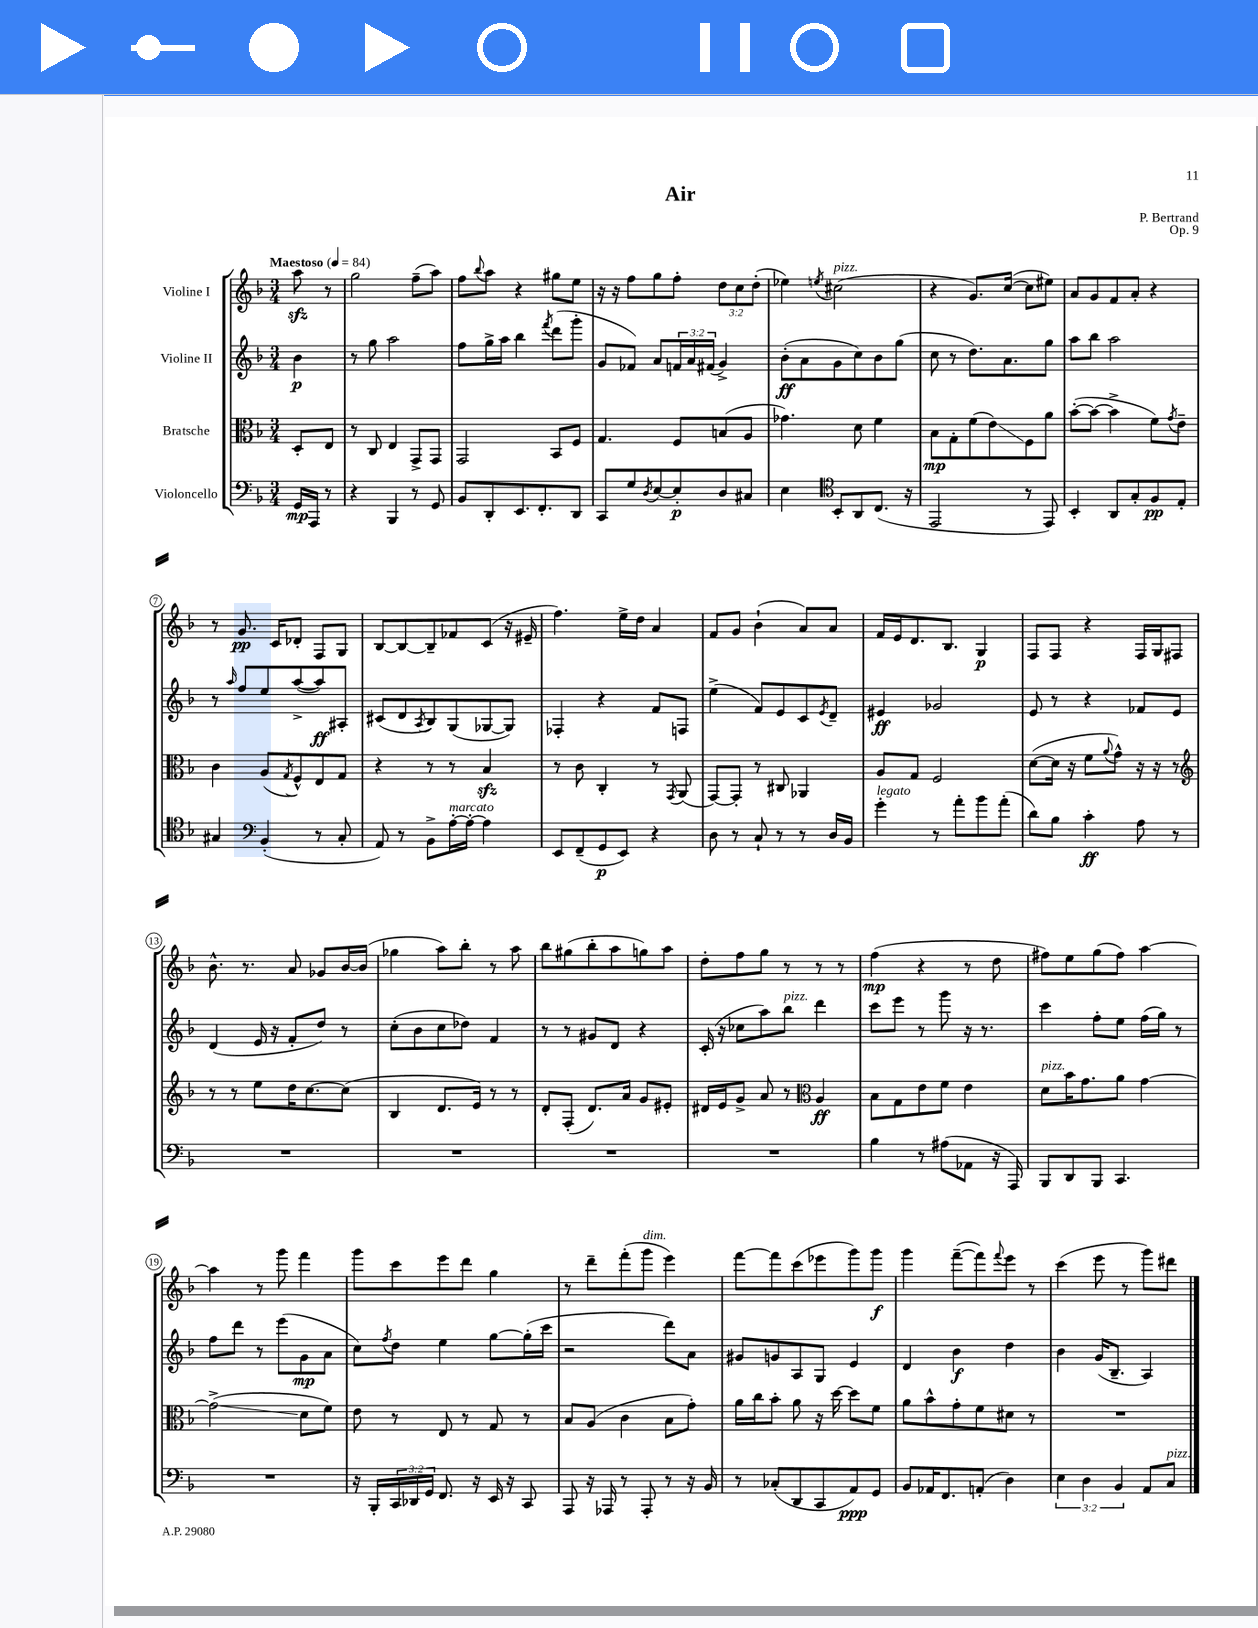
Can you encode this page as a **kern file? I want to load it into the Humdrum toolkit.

**kern	**kern	**kern	**kern
*staff4	*staff3	*staff2	*staff1
*clefF4	*clefC3	*clefG2	*clefG2
*k[b-]	*k[b-]	*k[b-]	*k[b-]
*M3/4	*M3/4	*M3/4	*M3/4
*MM84	*MM84	*MM84	*MM84
16GG	8D'	4b-	8aa
16AAA	.	.	.
8r	8E	.	8r
=	=	=	=
4r	8r	8r	2gg
.	8C	8gg	.
4BBB-	4E	2aa	.
8r	8GG^	.	(8ff~
8GG	8GG	.	8aa)
=	=	=	=
8BB-	2GG	8ff	8ff
.	.	.	8qqbb-
8DD'	.	16gg^	8aa
.	.	16aa	.
8.EE	.	4bb-	4r
8.FF'	.	.	.
.	.	8qfff	.
.	8BB-	(8ddd	8gg#
8DD	8F	8ggg'	8ee
=	=	=	=
8CC	4.G	8g	16r
.	.	.	16r
8G	.	8f-)	8ff
8qD	.	.	.
[8E	.	8a	8gg
8E']	8F	24f	8ff'
.	.	24a	.
.	.	(24f#	.
8D	(8B	4g^)	12dd
.	.	.	12cc
8C#	8A	.	.
.	.	.	(12dd'
=	=	=	=
4E	4.g-)	(8b-'	4ee-)
.	.	8a	.
*clefC4	*	*	*
.	.	.	8qee
8BB-'	.	8g	(2cc#
8AA	8d	8cc)	.
(8.C	4f	8b-	.
.	.	(8gg	.
16r	.	.	.
=	=	=	=
2EE	8B-	8cc	4r
.	8G'	8r	.
.	(8f	8.dd)	8.g)
.	8e)	.	.
.	.	8.a	([16cc
8r	8F	.	8cc]
8EE)	8a	8gg	8ee#)
=	=	=	=
4BB-'	([8b-'	8aa	8a
.	8b-_	8bb-	8g
8AA	4b-^]	2aa	8f
8G'	.	.	8a'
8F	8f)	.	4r
.	8qg	.	.
8E'	8e~	.	.
=	=	=	=
4G#	4c	8r	8r
.	.	16qqaa	.
.	.	8ff	8.g
*clefF4	*	*	*
(4BB-'	(8A	8ee	.
.	.	.	16c
.	8qG	.	.
.	8F^^)	([8aa^	8d-'
8r	8E	8aa])	8F
8C'	8G	8A#'	8G
=	=	=	=
8AA)	4r	(8c#	[8B-
8r	.	8d	8B-_
.	.	8qA	.
8BB-^	8r	8B-)	8B-~]
[16A'	8r	(8G	8f-
16A'_	.	.	.
4A]	4B-	[8G-	(8c
.	.	8G-])	16r
.	.	.	16e#~
=	=	=	=
8EE	8r	4F-'	4.ff)
(8FF~	8c	.	.
8GG	4C'	4r	.
8EE)	.	.	16ee^
.	.	.	16dd
4r	8r	8f	4a
.	8qGG	.	.
.	(8AA	8F	.
=	=	=	=
8D	[8GG)	(4ee^	8f
8r	8GG']	.	8g
8C`	8r	8f)	(4b-`
8r	8C#	8e	.
8r	4AA-	8c	8a)
.	.	8qe	.
16D	.	8d~	8a
16BB-	.	.	.
=	=	=	=
4g'	8A	4e#	16f
.	.	.	16e
.	8G	.	8.d
8r	2F	2g-	.
.	.	.	8.B-
8a'	.	.	.
8b-	.	.	4G
(8a'	.	.	.
=	=	=	=
8d)	([8d	8e	8F
8B-	16d]	8r	8F
.	16r	.	.
4c'	8f	4r	4r
.	8qqa	.	.
.	8g^^)	.	.
8A	16r	8f-	16F
.	16r	.	16G
8r	8r	8e	8F#
=	=	=	=
*	*clefG2	*	*
2.r	8r	(4d	8.b-^^
.	8r	.	.
.	.	.	8.r
.	8ee	16e	.
.	.	16r	.
.	16dd	8f'	8a
.	[8.cc	.	.
.	.	8dd)	8g-
.	(8cc]	8r	[16b-
.	.	.	(16b-]
=	=	=	=
2.r	4B-	(8cc'	4gg-
.	.	8b-	.
.	8.d	8cc	8aa)
.	.	8dd-)	8bb-'
.	16e)	.	.
.	8r	4f	8r
.	8r	.	8aa
=	=	=	=
2.r	8d'	8r	8bb-
.	(8F'	8r	(8gg#
.	8.d)	8g#	8bb-'
.	.	8d	8aa
.	16a	.	.
.	8g	4r	8gg)
.	8e#'	.	8aa
=	=	=	=
2.r	16d#	(16c'	8dd'
.	16e	16r	.
.	8g^	8cc-	8ff
.	8a	8aa)	8gg
.	8r	8bb-	8r
*	*clefC3	*	*
.	4A	4ddd	8r
.	.	.	8r
=	=	=	=
4B-	8B-	8ccc	(4ff
.	8G	8eee	.
8r	8e	8r	4r
(8A#	8f	8ggg	.
8AA-	4e	16r	8r
.	.	8.r	.
16r	.	.	8dd
16AAA)	.	.	.
=	=	=	=
8BBB-	8d	4ccc	8ff#)
8DD	16b-	.	8ee
.	8.g	.	.
8BBB-	.	8ff'	(8gg
4.CC	8a	8ee	8ff#)
.	[4g	(16ff	[4aa
.	.	16gg)	.
.	.	8r	.
=	=	=	=
2.r	(2g^]	8ff	4aa]
.	.	8ddd	.
.	.	8r	8r
.	.	(8eee	8ggg
.	8d	8g	4fff
.	8f)	8a	.
=	=	=	=
16r	8e	8cc)	8ggg
16BBB-'	.	.	.
.	.	8qff	.
24CC	8r	8dd	8ccc
24DD-	.	.	.
24GG	.	.	.
8.FF	8E	4ee	8eee
.	8r	.	8ddd
16r	.	.	.
16EE	8G	[8gg	4gg
16r	.	.	.
8CC	8r	(16gg']	.
.	.	16ccc	.
=	=	=	=
8AAA	8B-	2r	8r
16r	(8A	.	8ddd~
16AAA-	.	.	.
8r	4c	.	(8fff'
8AAA-'	.	.	8ggg
8r	8B-	8ddd)	4eee)
16r	8g')	8a	.
16BB-	.	.	.
=	=	=	=
8r	16a	8g#	[8fff
.	16cc	.	.
(8C-'	8b-'	8g	8fff]
8DD	8a	8A	(8ccc
8CC	16r	8G	8eee-
.	[16dd	.	.
8AA)	8dd]	4e	8ggg)
8GG	8f	.	8ggg
=	=	=	=
8BB-	8a	4d	4ggg
16AA-	8b-^^	.	.
8.FF	.	.	.
.	8g'	4b-	([8fff~
(8AA'	8f	.	8fff])
.	.	.	8qqfff
4D)	8d#	4dd	8eee
.	8r	.	8r
=	=	=	=
6E	2.r	4b-	(4ccc
6D	.	.	.
.	.	(16g	8eee
.	.	8.B-~	.
6BB-	.	.	.
.	.	.	8r
8AA	.	4A)	8ggg)
8C	.	.	8ddd#
==	==	==	==
*-	*-	*-	*-
